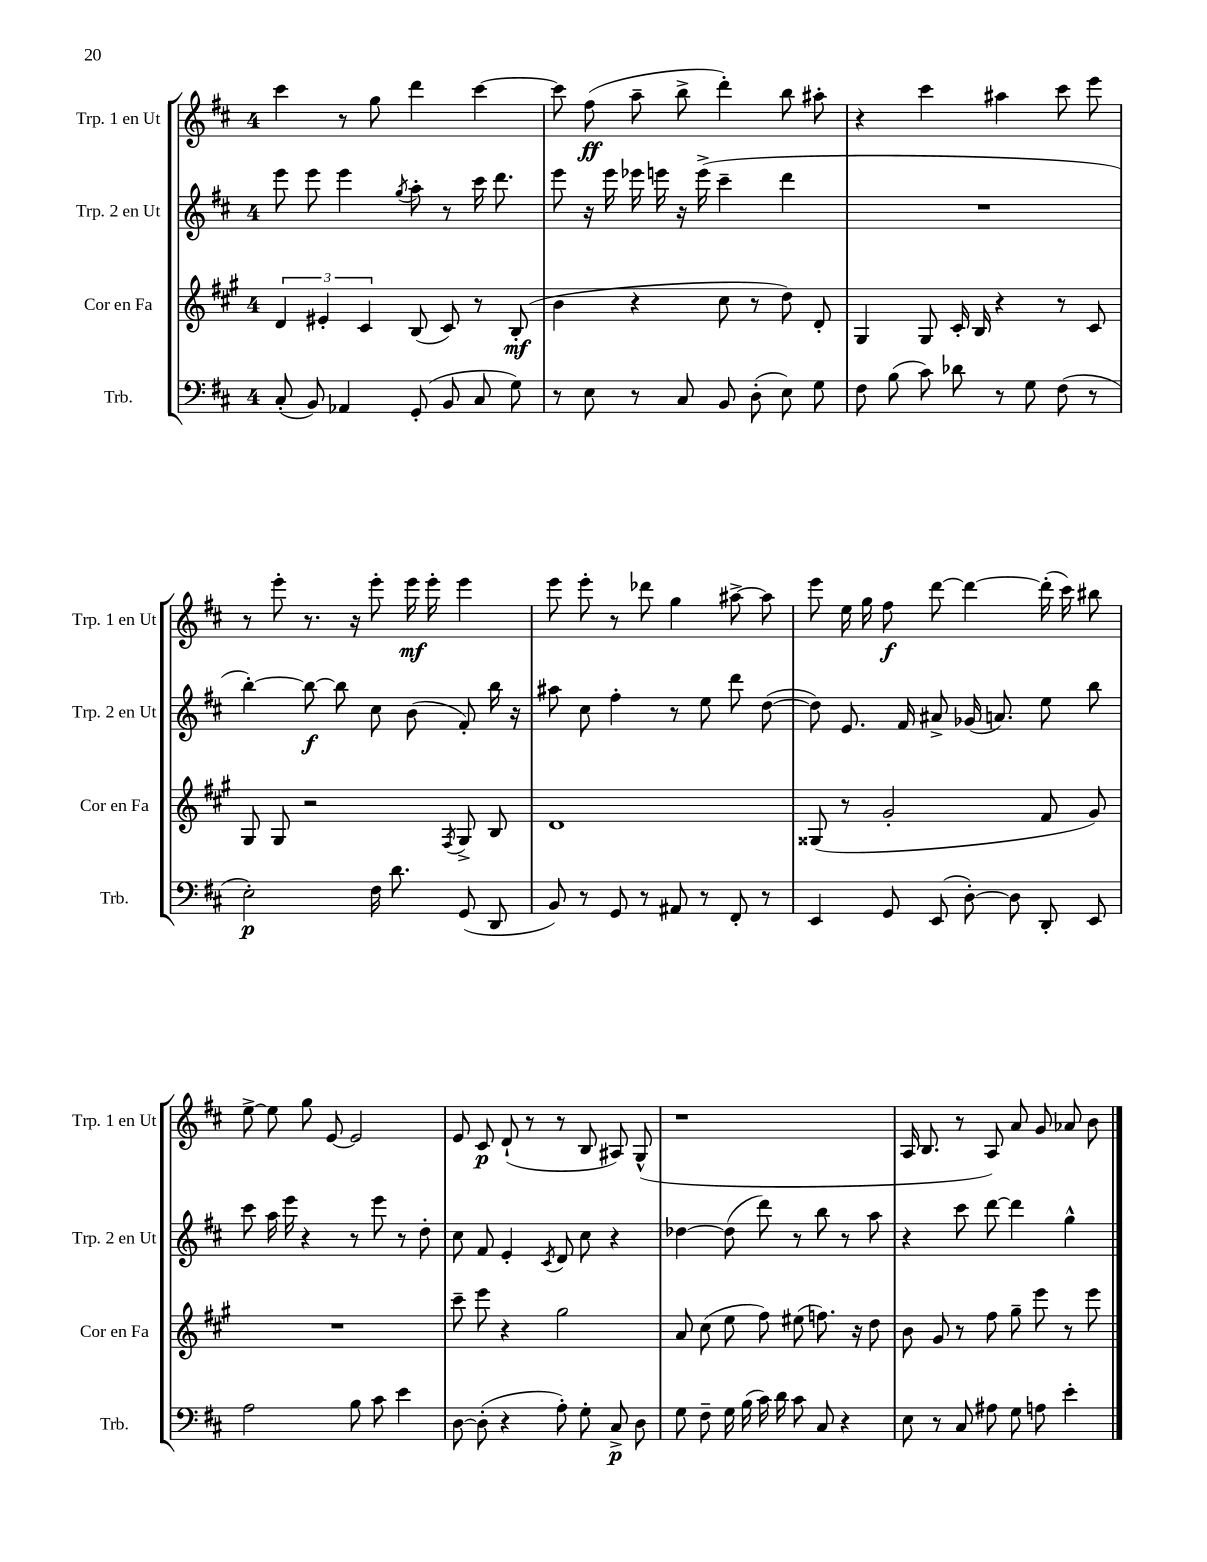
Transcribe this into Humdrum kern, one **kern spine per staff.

**kern	**dynam	**kern	**dynam	**kern	**dynam	**kern	**dynam
*part4	*part4	*part3	*part3	*part2	*part2	*part1	*part1
*staff4	*staff4	*staff3	*staff3	*staff2	*staff2	*staff1	*staff1
*I"Trb.	*	*I"Cor en Fa	*	*I"Trp. 2 en Ut	*	*I"Trp. 1 en Ut	*
*I'Trb.	*	*I'Cor en Fa	*	*I'Trp. 2 en Ut	*	*I'Trp. 1 en Ut	*
*clefF4	*	*clefG2	*	*clefG2	*	*clefG2	*
*k[f#c#]	*	*k[f#c#g#]	*	*k[f#c#]	*	*k[f#c#]	*
*M4/4	*	*M4/4	*	*M4/4	*	*M4/4	*
=20	=20	=20	=20	=20	=20	=20	=20
(8C#'/	.	6d/	.	8eee\	.	4ccc#\	.
8BB/)	.	.	.	8eee\	.	.	.
.	.	6e#X'/	.	.	.	.	.
4AA-X/	.	.	.	4eee\	.	8r	.
.	.	6c#/	.	.	.	.	.
.	.	.	.	.	.	8gg\	.
.	.	.	.	8qgg/	.	.	.
(8GG'/	.	(8B/	.	8aa'\	.	4ddd\	.
8BB/	.	8c#/)	.	8r	.	.	.
8C#/	.	8r	.	16ccc#\	.	[4ccc#\	.
.	.	.	.	8.ddd\	.	.	.
8G\)	.	(8B'/	mf	.	.	.	.
=21	=21	=21	=21	=21	=21	=21	=21
8r	.	4b\	.	8eee\	.	8ccc#\]	.
8E\	.	.	.	16r	.	(8ff#\	ff
.	.	.	.	16eee\	.	.	.
8r	.	4r	.	16eee-X\	.	8aa~\	.
.	.	.	.	16eeen\	.	.	.
8C#/	.	.	.	16r	.	8bb^\	.
.	.	.	.	(16eee^\	.	.	.
8BB/	.	8cc#\	.	4ccc#~\	.	4ddd'\)	.
(8D'\	.	8r	.	.	.	.	.
8E\)	.	8dd\)	.	4ddd\	.	8bb\	.
8G\	.	8d'/	.	.	.	8aa#X'\	.
=22	=22	=22	=22	=22	=22	=22	=22
8F#\	.	4G#/	.	1r	.	4r	.
(8B\	.	.	.	.	.	.	.
8c#\)	.	8G#/	.	.	.	4ccc#\	.
8d-X\	.	16c#'/	.	.	.	.	.
.	.	16B/	.	.	.	.	.
8r	.	4r	.	.	.	4aa#X\	.
8G\	.	.	.	.	.	.	.
(8F#\	.	8r	.	.	.	8ccc#\	.
8r	.	8c#/	.	.	.	8eee\	.
!!LO:LB:g=z
=23	=23	=23	=23	=23	=23	=23	=23
2E'\)	p	8G#/	.	[4bb'\)	.	8r	.
.	.	8G#/	.	.	.	8eee'\	.
.	.	2r	.	8bb\_	f	8.r	.
.	.	.	.	8bb\]	.	.	.
.	.	.	.	.	.	16r	.
16F#\	.	.	.	8cc#\	.	8eee'\	.
8.d\	.	.	.	.	.	.	.
.	.	.	.	(8b\	.	16eee\	mf
.	.	.	.	.	.	16eee'\	.
.	.	8qF#/	.	.	.	.	.
(8GG/	.	8G#^/	.	8f#'/)	.	4eee\	.
8DD/	.	8B/	.	16bb\	.	.	.
.	.	.	.	16r	.	.	.
=24	=24	=24	=24	=24	=24	=24	=24
8BB/)	.	1d	.	8aa#X\	.	8eee\	.
8r	.	.	.	8cc#\	.	8eee'\	.
8GG/	.	.	.	4ff#'\	.	8r	.
8r	.	.	.	.	.	8ddd-X\	.
8AA#X/	.	.	.	8r	.	4gg\	.
8r	.	.	.	8ee\	.	.	.
8FF#'/	.	.	.	8ddd\	.	[8aa#X^\	.
8r	.	.	.	([8dd\	.	8aa#\]	.
=25	=25	=25	=25	=25	=25	=25	=25
4EE/	.	(8G##X/	.	8dd\])	.	8eee\	.
.	.	8r	.	8.e/	.	16ee\	.
.	.	.	.	.	.	16gg\	.
8GG/	.	2g#'/	.	.	.	8ff#\	f
.	.	.	.	16f#/	.	.	.
(8EE/	.	.	.	8a#X^/	.	[8ddd\	.
[8D'\)	.	.	.	(16g-X/	.	4ddd\_	.
.	.	.	.	8.an/)	.	.	.
8D\]	.	.	.	.	.	.	.
8DD'/	.	8f#/	.	8ee\	.	(16ddd'\]	.
.	.	.	.	.	.	16ccc#\)	.
8EE/	.	8g#/)	.	8bb\	.	8bb#X\	.
!!LO:LB:g=z
=26	=26	=26	=26	=26	=26	=26	=26
2A\	.	1r	.	8ccc#\	.	[8ee^\	.
.	.	.	.	16aa\	.	8ee\]	.
.	.	.	.	16eee\	.	.	.
.	.	.	.	4r	.	8gg\	.
.	.	.	.	.	.	[8e/	.
8B\	.	.	.	8r	.	2e/]	.
8c#\	.	.	.	8eee\	.	.	.
4e\	.	.	.	8r	.	.	.
.	.	.	.	8dd'\	.	.	.
=27	=27	=27	=27	=27	=27	=27	=27
[8D\	.	8ccc#~\	.	8cc#\	.	8e/	.
(8D'\]	.	8eee\	.	8f#/	.	8c#/	p
4r	.	4r	.	4e'/	.	(8d`/	.
.	.	.	.	.	.	8r	.
.	.	.	.	8qc#/	.	.	.
8A'\)	.	2gg#\	.	8d/	.	8r	.
8G'\	.	.	.	8cc#\	.	8B/	.
8C#^/	p	.	.	4r	.	8A#X/)	.
8D\	.	.	.	.	.	(8G^^/	.
=28	=28	=28	=28	=28	=28	=28	=28
8G\	.	8a/	.	[4dd-X\	.	1r	.
8F#~\	.	(8cc#\	.	.	.	.	.
16G\	.	8ee\	.	(8dd-\]	.	.	.
(16B\	.	.	.	.	.	.	.
16c#\)	.	8ff#\)	.	8ddd\)	.	.	.
16d\	.	.	.	.	.	.	.
8c#\	.	(8ee#X\	.	8r	.	.	.
8C#/	.	8.ffn\)	.	8bb\	.	.	.
4r	.	.	.	8r	.	.	.
.	.	16r	.	.	.	.	.
.	.	8dd\	.	8aa\	.	.	.
=29	=29	=29	=29	=29	=29	=29	=29
8E\	.	8b\	.	4r	.	16A/	.
.	.	.	.	.	.	8.B/	.
8r	.	8g#/	.	.	.	.	.
8C#/	.	8r	.	8ccc#\	.	8r	.
8A#X\	.	8ff#\	.	[8ddd\	.	8A/)	.
8G\	.	8gg#~\	.	4ddd\]	.	8a/	.
8An\	.	8eee\	.	.	.	8g/	.
4e'\	.	8r	.	4gg^^\	.	8a-X/	.
.	.	8eee\	.	.	.	8b\	.
==	==	==	==	==	==	==	==
*-	*-	*-	*-	*-	*-	*-	*-
